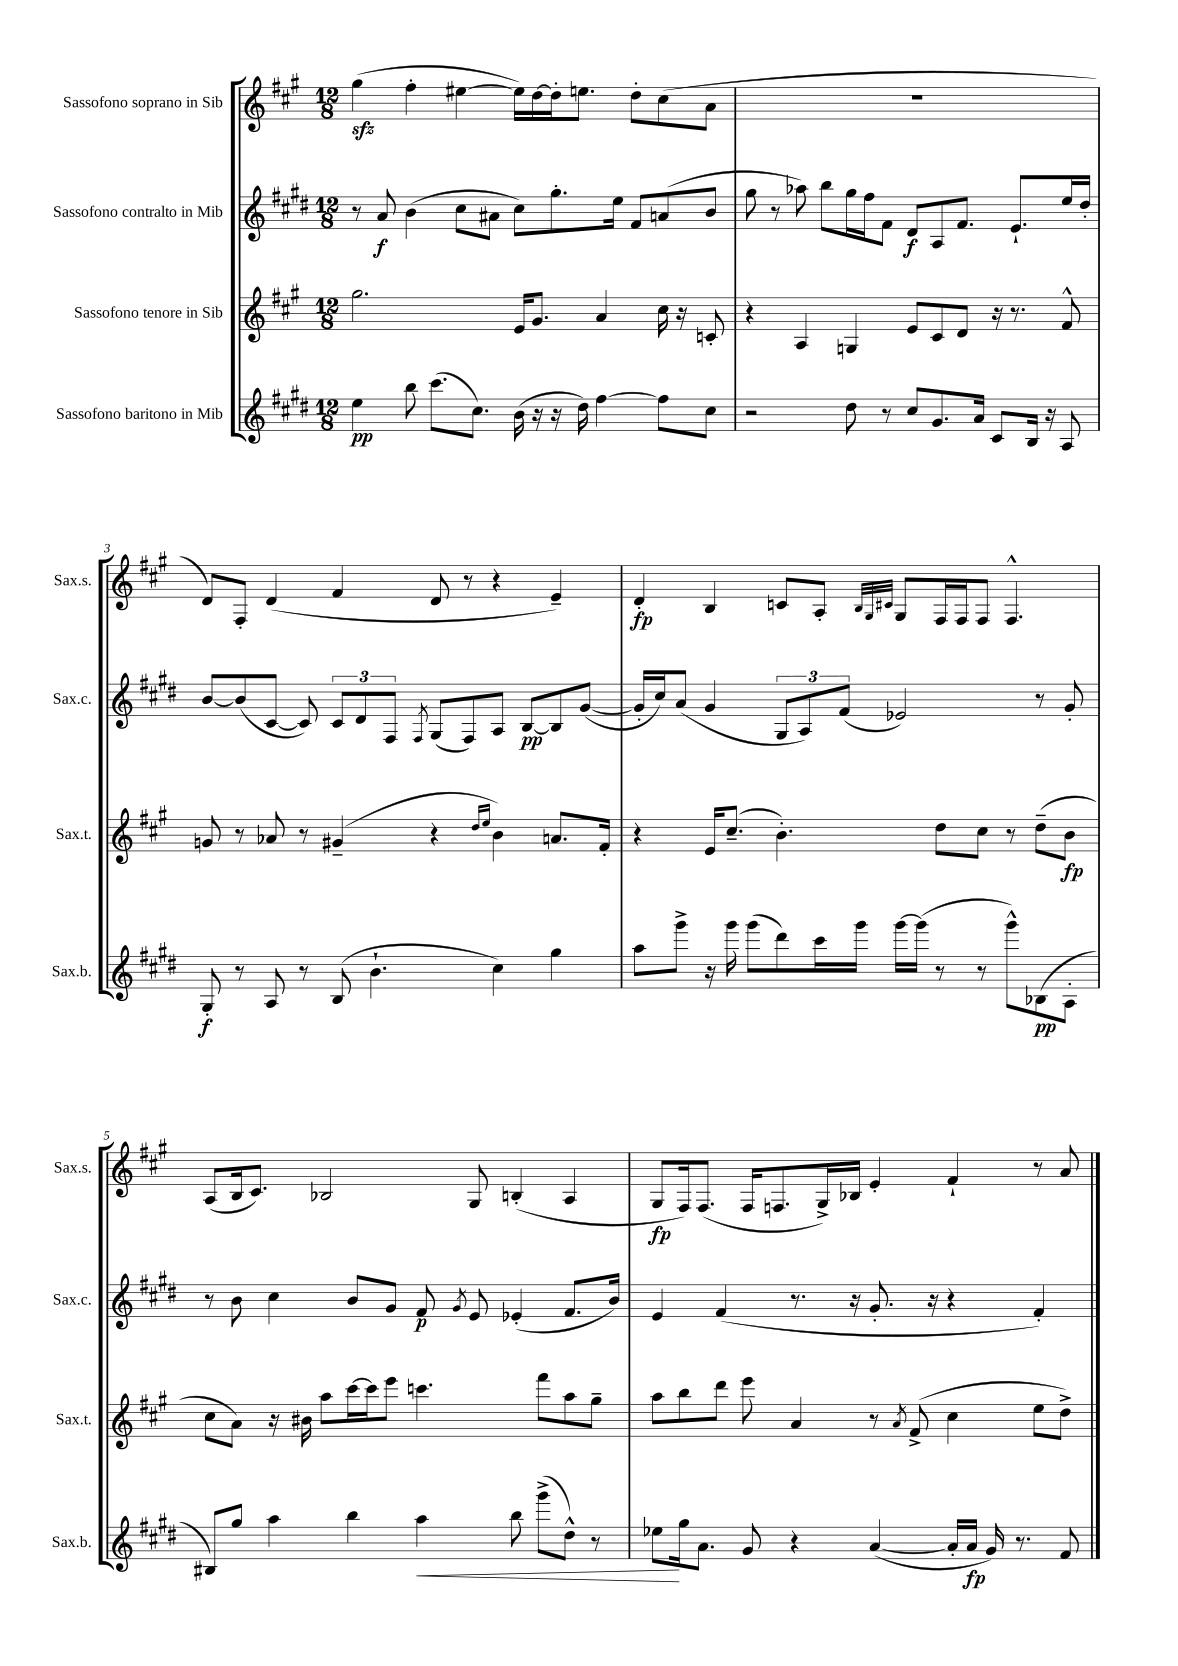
<<
\new StaffGroup <<
\new Staff = "s0" \with { instrumentName = "Sassofono soprano in Sib" shortInstrumentName = "Sax.s." } {
    \clef treble \key a \major \numericTimeSignature \time 12/8
    \autoBeamOff gis''4\sfz( fis''4-. eis''4~ eis''16[) d''16~ d''16-. e''8.] d''8[-. cis''8( a'8] |
    R1. |
    d'8[) fis8]-. d'4( fis'4 d'8 r8 r4 e'4--) |
    d'4-.\fp b4 c'8[ a8]-. \grace { b32[ gis32 cis'32] } gis8[ fis16 fis16 fis8] fis4.-^ |
    a8[( b16 cis'8.]) bes2 gis8 b4-.( a4 |
    gis8[\fp fis16) fis8.]( fis16[ f8. gis16->) bes16] e'4-. fis'4-! r8 a'8 \bar "|." |
}
\new Staff = "s1" \with { instrumentName = "Sassofono contralto in Mib" shortInstrumentName = "Sax.c." } {
    \clef treble \key e \major \numericTimeSignature \time 12/8
    \autoBeamOff r8 a'8\f b'4( cis''8[ ais'8] cis''8[) gis''8.-. e''16] fis'8[ a'8( b'8] |
    gis''8 r8 aes''8) b''8[ gis''16 fis''16 fis'8] dis'8[\f a8 fis'8.] e'8.[-! e''16 dis''16]-. |
    b'8[~ b'8( cis'8]~ cis'8) \tuplet 3/2 { cis'8[ dis'8 fis8] } \acciaccatura { fis8 } gis8[( fis8) a8] b8[~\pp b8 gis'8]~( |
    gis'16[-. cis''16) a'8]( gis'4 \tuplet 3/2 { gis8[ a8) fis'8]( } ees'2) r8 gis'8-. |
    r8 b'8 cis''4 b'8[ gis'8] fis'8\p \acciaccatura { gis'8 } e'8 ees'4-.( fis'8.[ b'16]) |
    e'4 fis'4( r8. r16 gis'8.-. r16 r4 fis'4-.) \bar "|." |
}
\new Staff = "s2" \with { instrumentName = "Sassofono tenore in Sib" shortInstrumentName = "Sax.t." } {
    \clef treble \key a \major \numericTimeSignature \time 12/8
    \autoBeamOff gis''2. e'16[ gis'8.] a'4 cis''16 r16 c'8-. |
    r4 a4 g4 e'8[ cis'8 d'8] r16 r8. fis'8-^ |
    g'8 r8 aes'8 r8 gis'4--( r4 \grace { d''16[ e''16] } b'4) a'8.[ fis'16]-. |
    r4 e'16[ cis''8.]--( b'4.-.) d''8[ cis''8] r8 d''8[--( b'8]\fp |
    cis''8[ a'8]) r16 bis'16 a''8[ cis'''16~ cis'''16 e'''8] c'''4. fis'''8[ a''8 gis''8]-- |
    a''8[ b''8 d'''8] e'''8 a'4 r8 \acciaccatura { a'8 } fis'8->( cis''4 e''8[ d''8]->) \bar "|." |
}
\new Staff = "s3" \with { instrumentName = "Sassofono baritono in Mib" shortInstrumentName = "Sax.b." } {
    \clef treble \key e \major \numericTimeSignature \time 12/8
    \autoBeamOff e''4\pp b''8 cis'''8.[( cis''8.]) b'16( r16 r16 dis''16) fis''4~ fis''8[ cis''8] |
    r2 dis''8 r8 cis''8[ gis'8. a'16] cis'8[ b16] r16 a8 |
    gis8-.\f r8 a8 r8 b8( b'4.-! cis''4) gis''4 |
    a''8[ gis'''8]-> r16 gis'''16 gis'''8[( dis'''8) cis'''16 gis'''16] gis'''16[~ gis'''16]( r8 r8 gis'''8[-^) bes8\pp( a8]-. |
    bis8[) gis''8] a''4 b''4 a''4\< b''8 gis'''8[->( dis''8]-^) r8 |
    ees''8[\! gis''16 a'8.] gis'8 r4 a'4~( a'16[-. a'16]\fp gis'16) r8. fis'8 \bar "|." |
}
>>
>>
